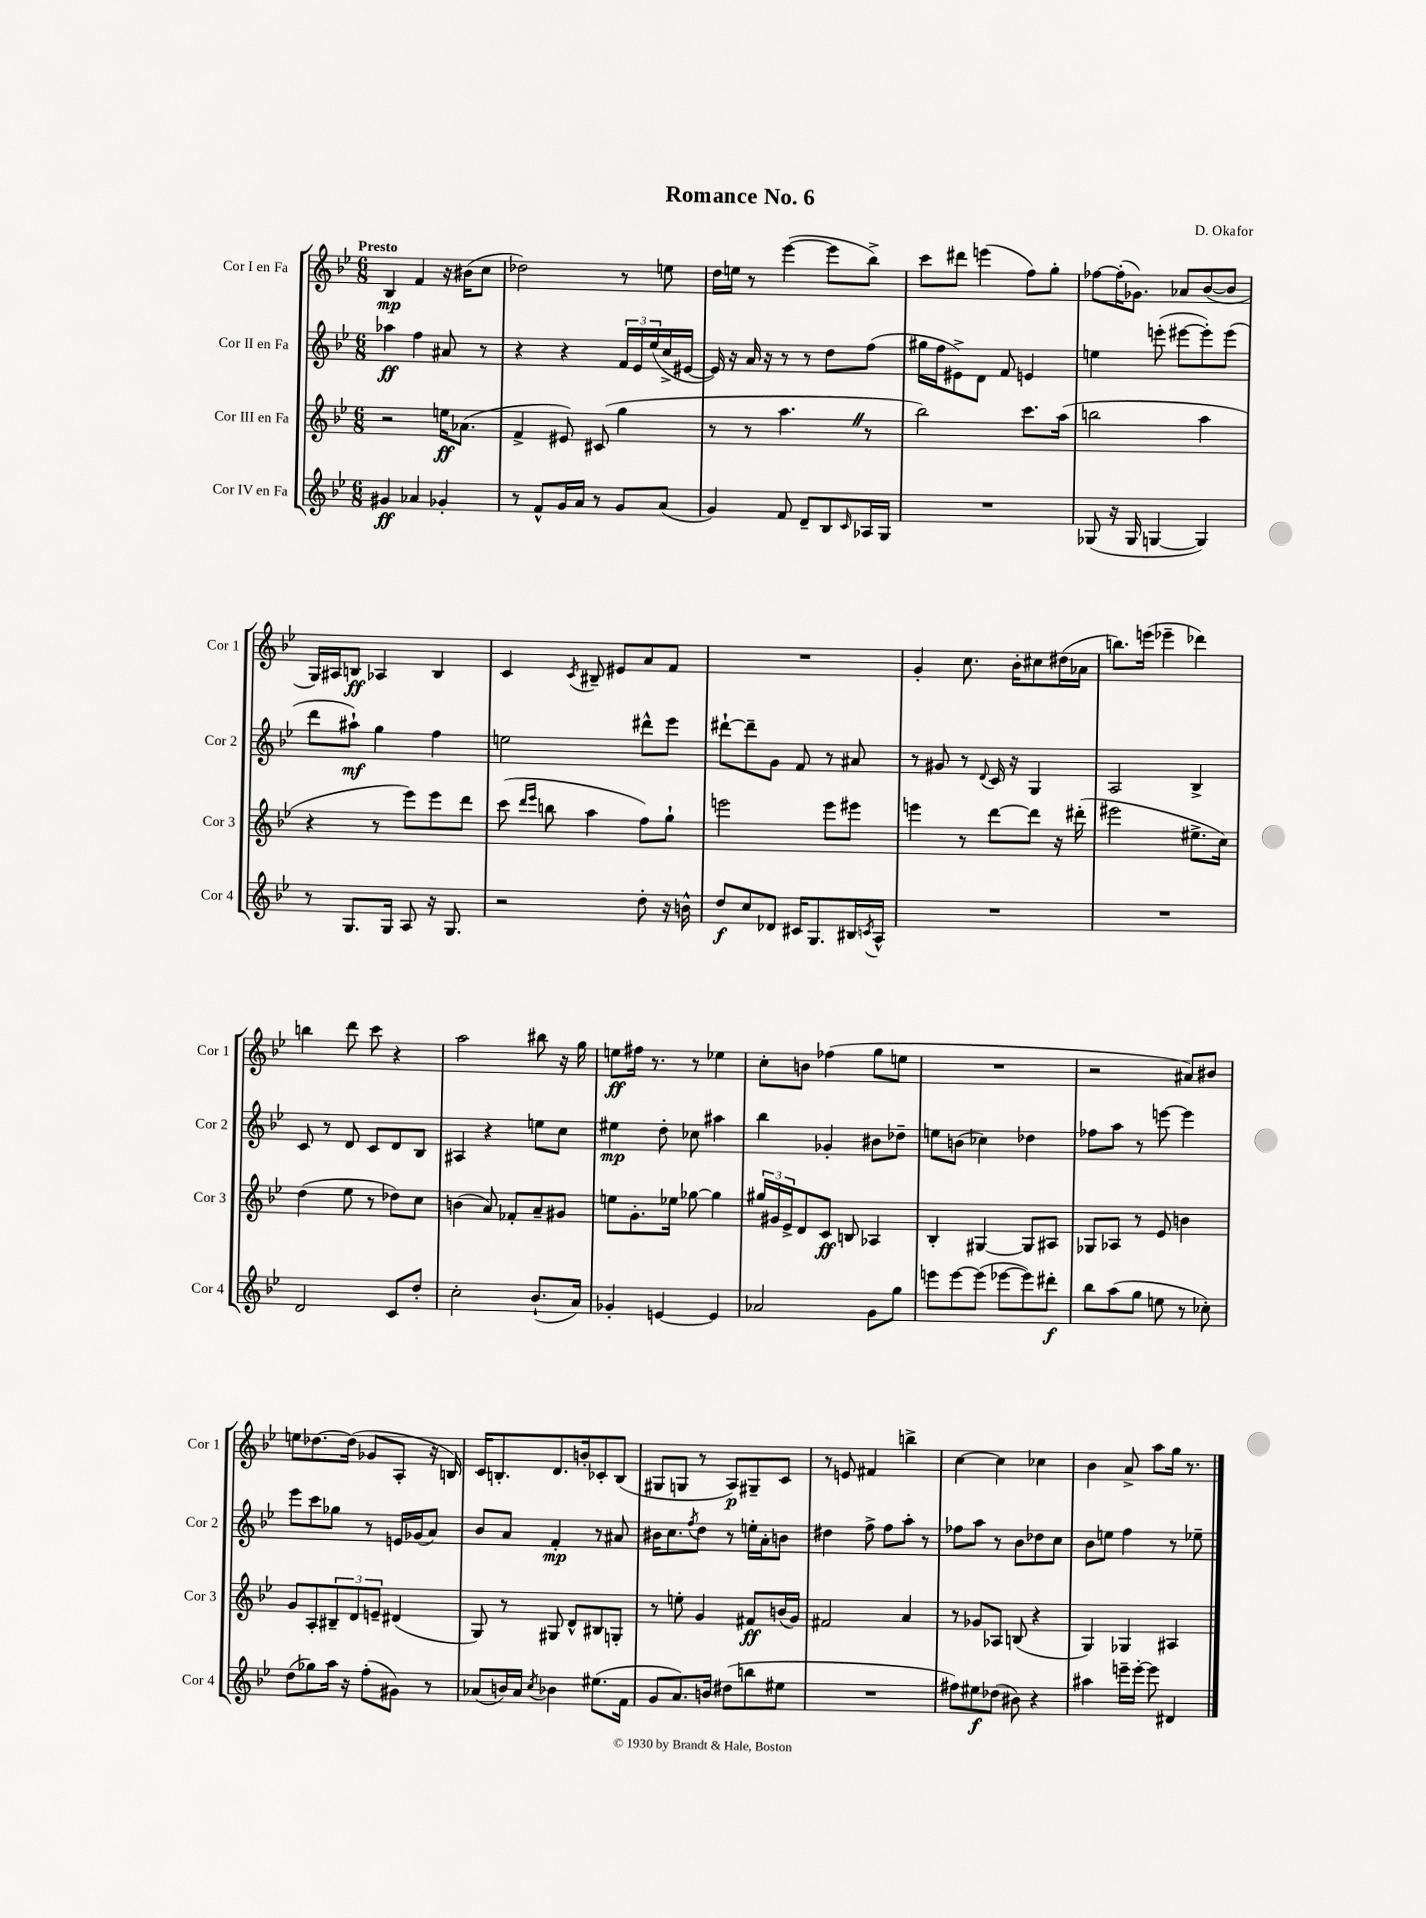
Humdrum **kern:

**kern	**kern	**kern	**kern
*staff4	*staff3	*staff2	*staff1
*clefG2	*clefG2	*clefG2	*clefG2
*k[b-e-]	*k[b-e-]	*k[b-e-]	*k[b-e-]
*M6/8	*M6/8	*M6/8	*M6/8
4g#	2r	4aa-	4B-
4a-	.	4ff	4f
4g-'	16ee	8a#	16r
.	(8.a-	.	(16b#
.	.	8r	8cc
=	=	=	=
8r	4f^	4r	2dd-)
8f^^	.	.	.
16g	8e#)	4r	.
16a	.	.	.
8r	(8c#	.	.
8g	4gg	24f	8r
.	.	24e-	.
.	.	(24ee-	.
(8a	.	16cc^	8ee
.	.	[16e#	.
=	=	=	=
4g)	8r	16e#])	16dd
.	.	16r	16ee
.	8r	16a	8r
.	.	16r	.
8f	4.aa	8r	([4eee-
8d~	.	8r	.
8B-	.	8dd	8eee-]
16qqc	.	.	.
16A-	8r	(8ff	8bb-^)
16G	.	.	.
=	=	=	=
2.r	2bb-)	16gg#	8ccc
.	.	16ff	.
.	.	8e#^)	8ddd#
.	.	8d	(4eee
.	.	8f	.
.	8.ccc	4e	8ff)
.	.	.	8gg'
.	(16aa	.	.
=	=	=	=
(8G-	2bb	4ee	[8ff-
16r	.	.	(16ff-']
16G-	.	.	8.g-)
[4G	.	(8eee'	.
.	.	[8eee#	8a-
4G])	4aa	8eee#'])	([8b-
.	.	(8eee#	8b-]
=	=	=	=
8r	4r	8ddd	16G)
.	.	.	16A#
8.G	.	8aa#`)	8B
.	8r	4gg	4A-
16G	.	.	.
8A	8eee-)	.	.
16r	8eee-	4ff	4B
8.G	.	.	.
.	8ddd	.	.
=	=	=	=
2r	(8ccc	2ee	4c
.	16qqddd	.	.
.	16qqeee-	.	.
.	8bb	.	.
.	.	.	8qc
.	4aa	.	8B#~
.	.	.	8e#
8dd'	8ff)	8ddd#^^	8a
16r	8gg`	8eee-	8f
16b^^	.	.	.
=	=	=	=
8dd	2eee	[8ddd#`	2.r
8cc	.	8ddd#~]	.
8d-	.	8g	.
16c#	.	8f	.
8.G	.	.	.
.	8eee	8r	.
16B#	8eee#	8a#	.
8qc	.	.	.
16A^^	.	.	.
=	=	=	=
2.r	4eee	8r	4g'
.	.	8g#	.
.	8r	8r	8.cc
.	.	8qqd	.
.	[8ddd	16c	.
.	.	16r	16b-'
.	8ddd]	4G	8cc#
.	16r	.	(16dd#
.	(16ddd#'	.	16a-
=	=	=	=
2.r	2eee#	2A	8.bb)
.	.	.	(16eee
.	.	.	4eee-~
.	8.ee#^	4B-^	4ddd-)
.	16cc)	.	.
=	=	=	=
2d	(4dd	8c	4bb
.	.	8r	.
.	8ee-	8d	8ddd
.	8r	8c	8ccc
8c	8dd-)	8d	4r
8dd'	8cc	8B-	.
=	=	=	=
2cc'	(4b	4A#	2aa
.	8a)	4r	.
.	8f-'	.	.
(8.b-`	8a~	8ee	8bb#
.	8g#	8cc	16r
16a)	.	.	16gg
=	=	=	=
4g-'	8ee	4ee#	8ee
.	8.g'	.	16ff#
.	.	.	8.r
[4e	.	8dd'	.
.	16ee-	.	.
.	[8gg-	8cc-	8r
4e]	4gg-]	4aa#	4ee-
=	=	=	=
2a-	24gg#	4bb-	8cc'
.	24g#	.	.
.	24e-^	.	.
.	8d	.	8b
.	8c	4g-'	(4ff-
.	8B	.	.
8g	4A-	8b#	8gg
8gg	.	8dd-~	8ee
=	=	=	=
8eee	4B-'	8ee	2.r
[8eee	.	(8b	.
(8eee]	[4G#	4cc-)	.
[8eee-	.	.	.
8eee-])	8G#]	4dd-	.
8ddd#'	8A#	.	.
=	=	=	=
8bb-	8G-	8ff-	2r
(8aa	8A-	8aa	.
8gg	8r	8r	.
8ee	8e-	[8eee	.
8r	4b	4eee]	8a#)
8cc-')	.	.	8b#
=	=	=	=
(8dd	8g	8eee-	8ee
8gg-)	8A'	8ccc	[8.dd-
16aa	12B#~	8gg-	.
16r	.	.	(16dd-]
.	12d	.	.
(8ff'	.	8r	8g-
.	12e~	.	.
8g#)	(4d#	16e	8A'
.	.	(16g-	.
8r	.	8a)	16r
.	.	.	16B)
=	=	=	=
(8a-	8G)	8b-	16c
.	.	.	8.B'
16b)	8r	8a	.
16a-	.	.	.
8qcc	.	.	.
4b-	8G#	4f'	8.d
.	8d^^	.	.
.	.	.	16b'
(8.ee#	8B#	8r	8c-'
.	8G'	8a#	(8B
16f	.	.	.
=	=	=	=
8g	8r	16b#	8G#
.	.	8.cc	.
8.a)	8ee'	.	8G
.	.	8qff	.
.	4g	8dd	8r
16b	.	.	.
(8dd#	.	8r	8A)
8bb	8f#	16ee'	8G#~
.	.	16a'	.
8ee#	(16b	8b	8c
.	16g)	.	.
=	=	=	=
2.r	2f#	4dd#	8r
.	.	.	8e
.	.	8ff^	4f#
.	.	8ff	.
.	4a	8aa'	4bb^
.	.	8r	.
=	=	=	=
8ff#)	8r	8ff-	[4cc
8ee#	8g-	8aa	.
(8dd-	8A-	8r	4cc]
8b#)	(8B	8b-	.
4r	4r	8dd-	4cc-
.	.	8cc	.
=	=	=	=
4aa#	4G)	8b-	4b-
.	.	8ee	.
16eee~	4G-	4ff	8a^
[16eee'	.	.	.
8eee]	.	.	8aa
4d#	4A#	8r	16gg
.	.	.	8.r
.	.	8ee-~	.
==	==	==	==
*-	*-	*-	*-
